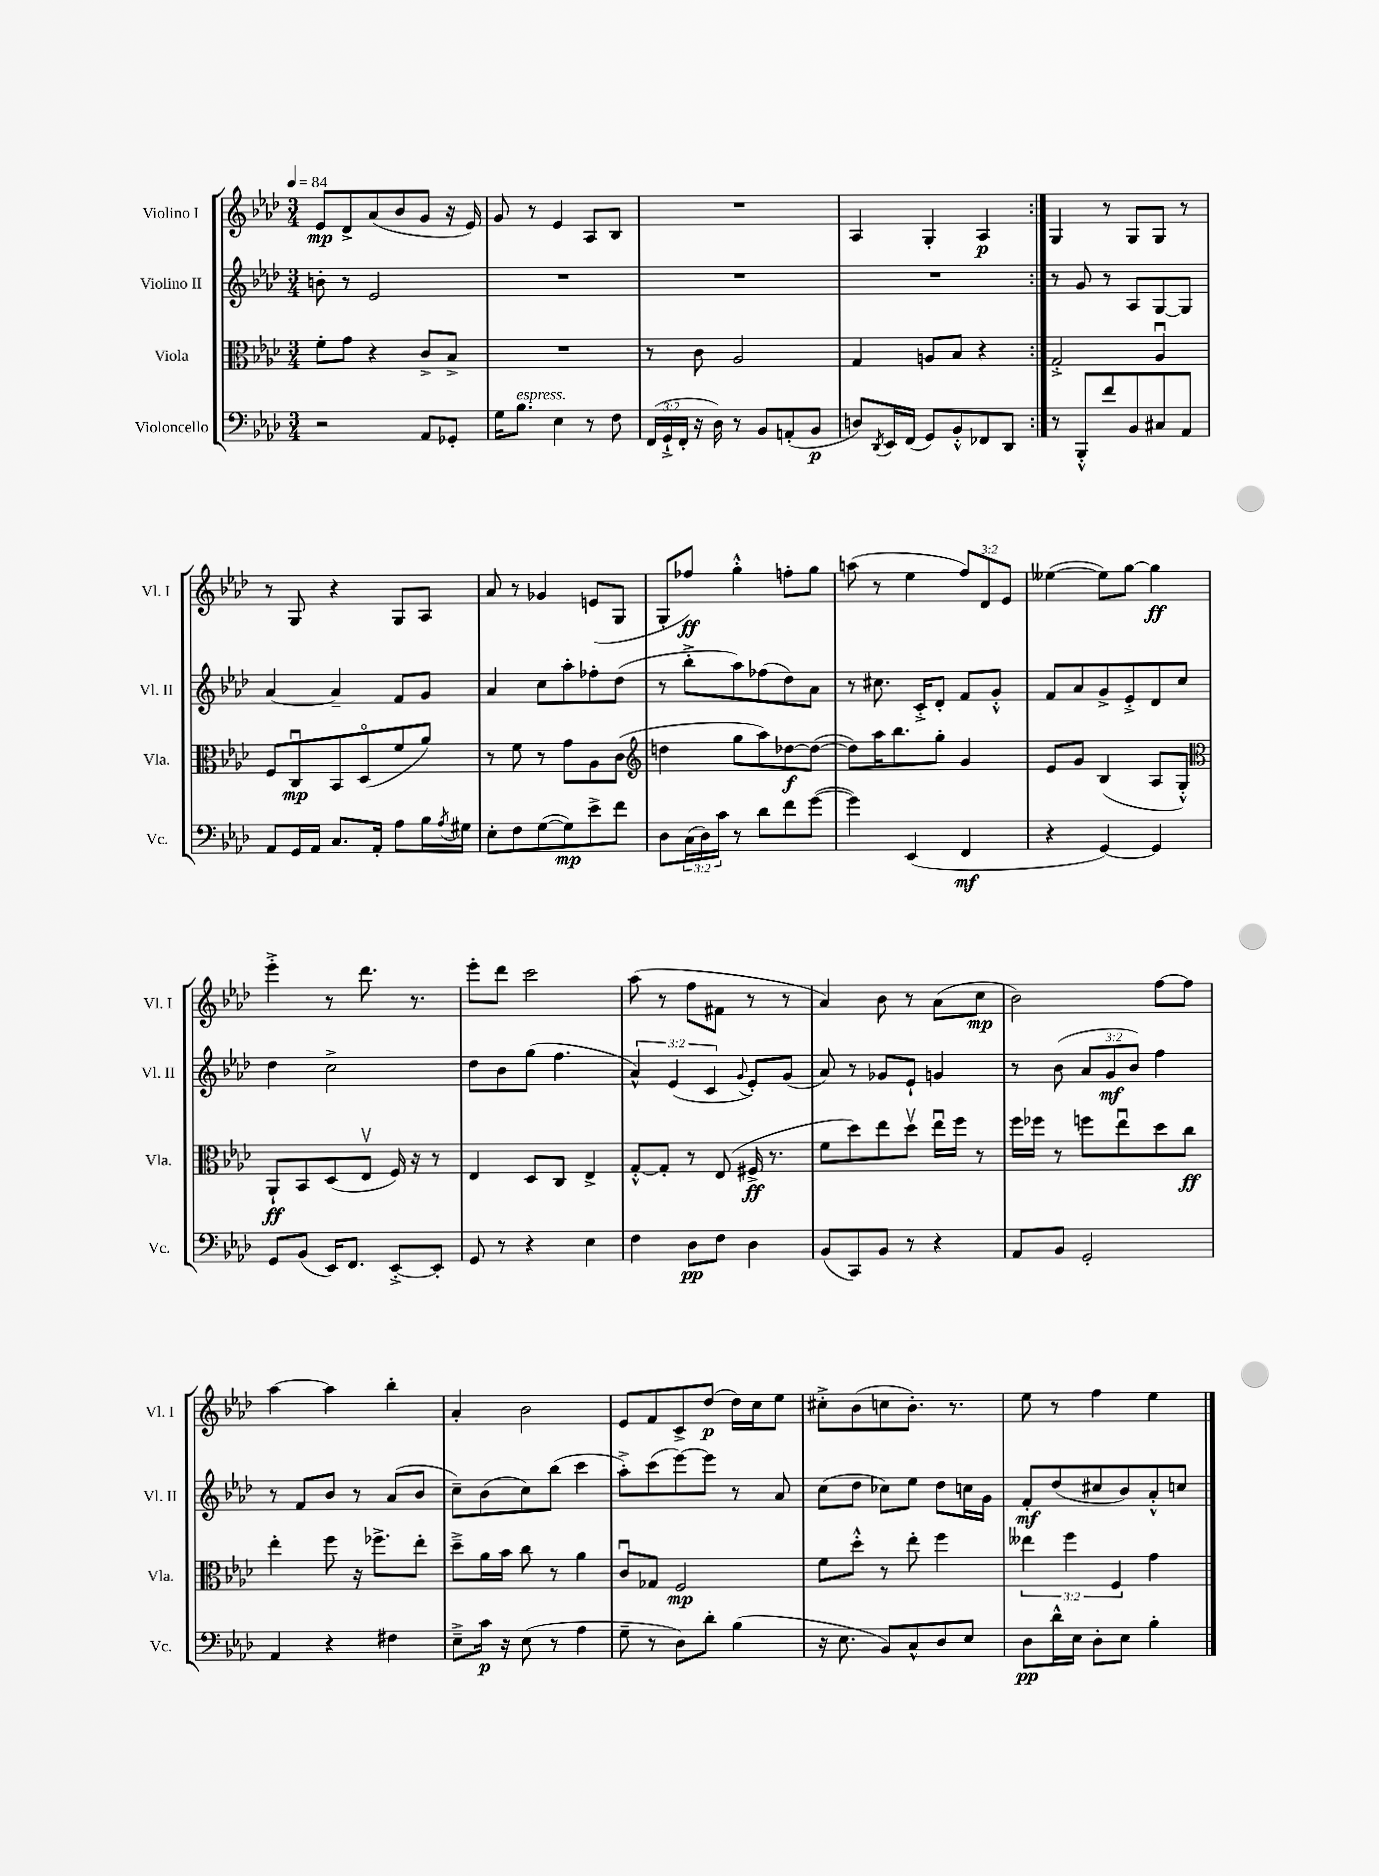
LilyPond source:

<<
\new StaffGroup <<
\new Staff = "s0" \with { instrumentName = "Violino I" shortInstrumentName = "Vl. I" } {
    \clef treble \key aes \major \numericTimeSignature \time 3/4 \override Staff.TupletNumber.text = #tuplet-number::calc-fraction-text \tempo 4 = 84
    \repeat volta 2 { ees'8\mp des'8-> aes'8( bes'8 g'8 r16 ees'16) |
    g'8 r8 ees'4 aes8 bes8 |
    R2. |
    aes4 g4-. aes4\p | }
    g4 r8 g8 g8 r8 |
    r8 g8 r4 g8 aes8 |
    aes'8 r8 ges'4 e'8( g8 |
    g8-. fes''8\ff) g''4-.-^ f''8-. g''8 |
    a''8( r8 ees''4 \tuplet 3/2 { f''8) des'8 ees'8 } |
    eeses''4~( eeses''8) g''8~ g''4\ff |
    ees'''4-.-> r8 des'''8. r8. |
    ees'''8-. des'''8 c'''2 |
    aes''8( r8 f''8 fis'8 r8 r8 |
    aes'4) bes'8 r8 aes'8( c''8\mp |
    bes'2) f''8~ f''8 |
    aes''4~ aes''4 bes''4-. |
    aes'4-. bes'2 |
    ees'8 f'8 c'8-> des''8\p( des''16) c''16 ees''8 |
    cis''8-.-> bes'8( c''8 bes'8.-.) r8. |
    ees''8 r8 f''4 ees''4 \bar "|." |
}
\new Staff = "s1" \with { instrumentName = "Violino II" shortInstrumentName = "Vl. II" } {
    \clef treble \key aes \major \numericTimeSignature \time 3/4 \override Staff.TupletNumber.text = #tuplet-number::calc-fraction-text
    \repeat volta 2 { b'8-. r8 ees'2 |
    R2. |
    R2. |
    R2. | }
    r8 g'8 r8 aes8 g8~ g8 |
    aes'4~ aes'4-- f'8 g'8 |
    aes'4 c''8 aes''8-. fes''8-. des''8( |
    r8 bes''8-.-> aes''8) fes''8( des''8) aes'8 |
    r8 cis''8. c'16-.-> des'8-. f'8 g'8-.-^ |
    f'8 aes'8 g'8-> ees'8-.-> des'8 c''8 |
    des''4 c''2-> |
    des''8 bes'8 g''8( f''4. |
    \tuplet 3/2 { aes'4-^) ees'4( c'4 } \appoggiatura { g'8 } ees'8-.) g'8( |
    aes'8) r8 ges'8 ees'8-! g'4 |
    r8 bes'8( \tuplet 3/2 { aes'8 g'8\mf bes'8) } f''4 |
    r8 f'8 bes'8 r8 aes'8( bes'8 |
    c''8--) bes'8( c''8) bes''8( c'''4 |
    aes''8-.->) c'''8( ees'''8~) ees'''8 r8 aes'8 |
    c''8( des''8 ces''8) ees''8 des''8 c''16 g'16 |
    f'8-.\mf des''8( cis''8 bes'8) aes'8-.-^ c''8 \bar "|." |
}
\new Staff = "s2" \with { instrumentName = "Viola" shortInstrumentName = "Vla." } {
    \clef alto \key aes \major \numericTimeSignature \time 3/4 \override Staff.TupletNumber.text = #tuplet-number::calc-fraction-text
    \repeat volta 2 { f'8-. g'8 r4 c'8-> bes8-> |
    R2. |
    r8 c'8 aes2 |
    g4 a8 bes8 r4 | }
    g2-.-> aes4\downbow |
    f8 c8\downbow\mp bes,8 des8\flageolet( f'8 aes'8) |
    r8 f'8 r8 g'8 aes8 c'8( |
    \clef treble d''4 g''8 aes''8) des''8~\f des''8~( |
    des''8) aes''16 bes''8. g''8-. g'4 |
    ees'8 g'8 bes4( aes8 g8-.-^) |
    \clef alto aes,8-!\ff bes,8 des8( ees8\upbow f16) r16 r8 |
    ees4 des8 c8 ees4-> |
    g8~-.-^ g8-. r8 ees8( fis16->\ff r8. |
    f'8 des''8) ees''8 des''8\upbow ees''16\downbow f''16 r8 |
    f''16 fes''16 r8 f''8 ees''8\downbow des''8 c''8\ff |
    ees''4-. f''8 r16 fes''8.-> ees''8-. |
    des''8---> aes'16 bes'16 c''8 r8 aes'4 |
    c'8\downbow ges8 f2\mp |
    f'8 des''8-.-^ r8 ees''8-. f''4 |
    \tuplet 3/2 { eeses''4 f''4 f4 } g'4 \bar "|." |
}
\new Staff = "s3" \with { instrumentName = "Violoncello" shortInstrumentName = "Vc." } {
    \clef bass \key aes \major \numericTimeSignature \time 3/4 \override Staff.TupletNumber.text = #tuplet-number::calc-fraction-text
    \repeat volta 2 { r2 aes,8 ges,8-. |
    g16 bes8.^\markup { \italic "espress." } ees4 r8 f8 |
    \tuplet 3/2 { f,16( g,16-!-> f,16-. } r16 des16) r8 bes,8 a,8-.( bes,8\p |
    d8) \acciaccatura { des,8 } ees,16 f,16( g,8) bes,8-.-^ fes,8 des,8 | }
    r8 bes,,8-.-^ f'8 bes,8 cis8 aes,8 |
    aes,8 g,16 aes,16 c8. aes,16-. aes8 bes16 \acciaccatura { aes8 } gis16 |
    ees8-. f8 g8~( g8\mp) ees'8-> f'8 |
    des8 \tuplet 3/2 { c16( des16) c'16 } r8 des'8 f'8 g'8~( |
    g'4) ees,4( f,4\mf |
    r4 g,4~) g,4 |
    g,8 bes,8( ees,16) f,8. ees,8~-.-> ees,8-. |
    g,8 r8 r4 ees4 |
    f4 des8\pp f8 des4 |
    bes,8( c,8) bes,8 r8 r4 |
    aes,8 bes,8 g,2-. |
    aes,4 r4 fis4 |
    ees8---> c'16\p r16 ees8( r8 aes4 |
    g8-- r8 des8) des'8-. bes4( |
    r16 ees8. bes,8) c8-^ des8 ees8 |
    des8\pp des'16-^ ees16 des8-. ees8 bes4-. \bar "|." |
}
>>
>>
\layout { \context { \Score \remove "Bar_number_engraver" } }
